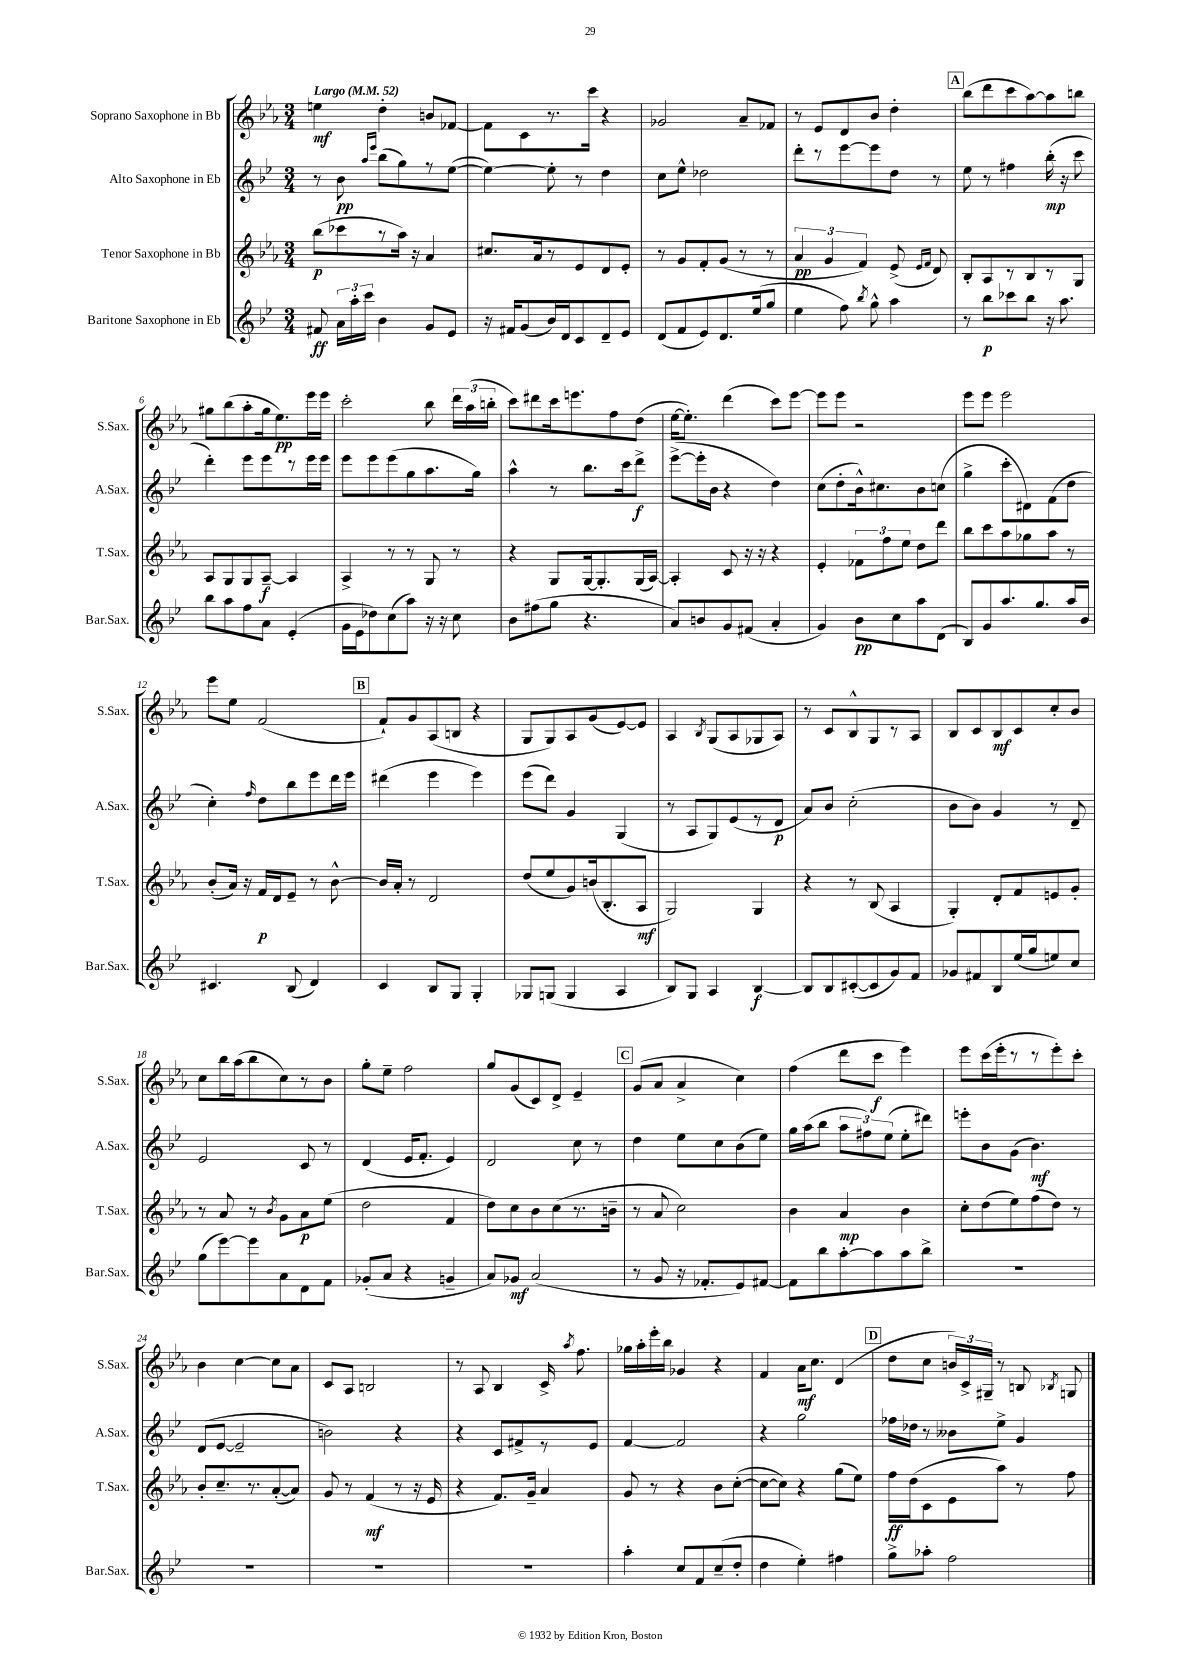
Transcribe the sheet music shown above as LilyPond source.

<<
\new StaffGroup <<
\new Staff = "s0" \with { instrumentName = "Soprano Saxophone in Bb" shortInstrumentName = "S.Sax." } {
    \clef treble \key ees \major \numericTimeSignature \time 3/4 \tempo "Largo" 4 = 52
    \autoBeamOff e''4\mf d''4-. b'8[ fes'8]~ |
    fes'8[ c'8 r8. c'''16] r4 |
    ges'2 aes'8[-- fes'8] |
    r8 ees'8[ d'8 bes'8] d''4-. |
    \mark \markup { \box "A" } bes''8[( d'''8 c'''8 aes''8~) aes''8 b''8] |
    gis''8[ bes''8( aes''8-. gis''16 ees''8.\pp) ees'''16 ees'''16] |
    c'''2-. bes''8 \tuplet 3/2 { d'''16[ aes''16( b''16]-. } |
    c'''8[) dis'''8 c'''16 e'''8. f''8 d''8]( |
    ees''16[~ ees''8.]-.) d'''4( c'''8[) ees'''8]~ |
    ees'''8[ ees'''8] r2 |
    ees'''8[ ees'''8] ees'''2 |
    ees'''8[ ees''8] f'2( |
    \mark \markup { \box "B" } f'8[-!) g'8 aes8( b8] r4 |
    g8[ g8) aes8 g'8( ees'8~) ees'8] |
    aes4 \acciaccatura { bes8 } g8[( aes8 ges8 aes8]) |
    r8 c'8[ bes8-^ g8 r8 aes8] |
    bes8[ c'8 bes8\mf c'8 c''8-. bes'8] |
    c''8[ bes''16 aes''16( bes''8 c''8) r8 bes'8] |
    g''8[-. ees''8]-- f''2 |
    g''8[ g'8( c'8) d'8]-> ees'4-- |
    \mark \markup { \box "C" } g'8[( aes'8] aes'4-> c''4) |
    f''4( d'''8[ c'''8]\f ees'''4) |
    ees'''8[ c'''16( ees'''16-. r8 r8 ees'''8-.) c'''8]-. |
    bes'4 c''4~ c''8[ aes'8] |
    c'8[ aes8] b2 |
    r8 aes8 bes4 c'16-> \acciaccatura { aes''8 } f''8. |
    ges''16[ aes''16-. ees'''16-. bes''16] ges'4 r4 |
    f'4 aes'16[\mf c''8.] d'4( |
    \mark \markup { \box "D" } d''8[ c''8] \tuplet 3/2 { b'16[) c'16-> gis16]-- } r8 b8 \acciaccatura { bes8 } g8 \bar "|." |
}
\new Staff = "s1" \with { instrumentName = "Alto Saxophone in Eb" shortInstrumentName = "A.Sax." } {
    \clef treble \key bes \major \numericTimeSignature \time 3/4
    \autoBeamOff r8 bes'8\pp \grace { a''16[ ees'''16] } bes''8[( g''8) r8 ees''8]~( |
    ees''4~) ees''8-. r8 d''4 |
    c''8[ ees''8]-^ des''2 |
    d'''8[-. r8 ees'''8~ ees'''8 d''8] r8 |
    \mark \markup { \box "A" } ees''8 r8 fis''4 bes''16-.\mp( r16 c'''8 |
    d'''4-.) ees'''8[ ees'''8 r8 ees'''16 ees'''16] |
    ees'''8[ ees'''8 ees'''8( g''8 a''8. g''16]) |
    a''4-^ r8 bes''8.[ c'''16 d'''8]->\f |
    ees'''8[~->( ees'''16-. bes'16] r4 d''4) |
    c''8[( d''8-. bes'16-^) cis''8. bes'8 c''8]( |
    g''4-> c'''8[-. dis'8) f'8( d''8] |
    c''4-.) \grace { f''16 } d''8[ bes''8 ees'''8 d'''16 ees'''16] |
    \mark \markup { \box "B" } dis'''4( ees'''4 ees'''4) |
    ees'''8[( d'''8]) g'4 g4( |
    r8 a8[ g8) ees'8( r8 d'8]\p |
    a'8[) bes'8] c''2-.( |
    bes'8[ bes'8]) g'4 r8 d'8-- |
    ees'2 c'8 r8 |
    d'4( ees'16[ f'8.]-. ees'4) |
    d'2 c''8 r8 |
    \mark \markup { \box "C" } d''4 ees''8[ c''8 bes'8( ees''8]) |
    g''16[ a''16( bes''8] \tuplet 3/2 { a''8[ fis''8) ees''8]( } ees''8[-. dis'''8]) |
    e'''8[-. bes'8 g'8]( bes'4.\mf) |
    d'8[( ees'8]~ ees'2-- |
    b'2) r4 |
    r4 c'8[ fis'8-> r8 ees'8] |
    f'4~ f'2 |
    r4 g''2 |
    \mark \markup { \box "D" } fes''16[ des''16] r8 beses'8[ ees''8]-> g'4 \bar "|." |
}
\new Staff = "s2" \with { instrumentName = "Tenor Saxophone in Bb" shortInstrumentName = "T.Sax." } {
    \clef treble \key ees \major \numericTimeSignature \time 3/4
    \autoBeamOff bes''8[\p( ces'''8 r8 aes''16]) r16 aes'4 |
    cis''8.[ aes'16 r8 ees'8 d'8 ees'8]-. |
    r8 g'8[ f'8-. g'8]( r8 r8 |
    \tuplet 3/2 { aes'4\pp g'4 f'4) } ees'8->( \grace { ees'16[ f'16] } d'8) |
    \mark \markup { \box "A" } bes8[-. aes8 r8 bes8 r8 g8] |
    aes8[ g8 g8 aes8]~--\f aes4 |
    aes4-> r8 r8 g8 r8 |
    r4 g8[ g16~ g8.-. g16( aes16]~) |
    aes4-. c'8 r16 r16 r4 |
    ees'4-. \tuplet 3/2 { fes'8[ f''8 ees''8] } d''8[ d'''8] |
    bes''8[ c'''8 aes''8 ges''8 aes''8] r8 |
    bes'8[-.( aes'16]) r16 f'16[\p d'16 ees'8]-- r8 bes'8~-^ |
    \mark \markup { \box "B" } bes'16[ aes'16]-. r8 d'2 |
    d''8[( ees''8 g'8) b'16( bes8.-. aes8]\mf |
    g2) g4 |
    r4 r8 bes8( aes4 |
    g4-.) d'8[-. f'8 e'8 g'8]-. |
    r8 aes'8 r8 \acciaccatura { bes'8 } g'8[ aes'8\p ees''8]( |
    d''2 f'4 |
    d''8[) c''8 bes'8 c''8( r8. b'16]-- |
    \mark \markup { \box "C" } r8 aes'8 c''2) |
    bes'4 aes'4\mp bes'4 |
    c''8[-. d''8( ees''8) f''8( d''8]) r8 |
    bes'8[-. c''8.-- r8. aes'8~-.( aes'8]) |
    g'8 r8 f'4\mf( r8 r16 ees'16 |
    r4 f'8.[) g'16]-- aes'4 |
    g'8 r8 r4 bes'8[ c''8]~-.( |
    c''8[~ c''8]) r4 g''8[( ees''8]) |
    \mark \markup { \box "D" } f''16[\ff d''16( c'8 ees'8 aes''8]) r8 f''8 \bar "|." |
}
\new Staff = "s3" \with { instrumentName = "Baritone Saxophone in Eb" shortInstrumentName = "Bar.Sax." } {
    \clef treble \key bes \major \numericTimeSignature \time 3/4
    \autoBeamOff fis'8\ff \tuplet 3/2 { a'16[ a''16-. c'''16] } bes'4 g'8[ ees'8] |
    r16 fis'16[ g'8( bes'16) d'16 c'8 d'8-- ees'8] |
    d'8[( f'8 ees'8) d'8. ees''16( g''8] |
    ees''4 f''8) \acciaccatura { bes''8 } g''8-^ a''4 |
    \mark \markup { \box "A" } r8 bes''8[\p ces'''8 bes''8] r16 a''8. |
    bes''8[ a''8 f''8 a'8] ees'4-.( |
    g'16[ ees'16 des''8) c''8( a''8]) r16 r16 c''8 |
    bes'8[ fis''8( g''8] r4. |
    a'8[) b'8 g'8 fis'8]( a'4-. |
    g'4) bes'8[\pp c''8 a''8 d'8]( |
    bes8[) g'8 a''8. g''8. a''16 bes'16] |
    cis'4. bes8( d'4) |
    \mark \markup { \box "B" } c'4 bes8[ g8] g4-. |
    ges8[ g8]( g4 a4 |
    bes8[) g8] a4 bes4~\f |
    bes8[ bes8 cis'8~-.( cis'8 g'8) f'8] |
    ges'8[ fis'8 bes8 ees''16( g''16 e''8) c''8] |
    g''8[( ees'''8~) ees'''8 a'8 d'8 f'8] |
    ges'8[-.( a'8] r4 g'4-- |
    a'8[) ges'8]\mf a'2( |
    \mark \markup { \box "C" } r8 g'8 r16 fes'8.[-. ees'8) fis'8]~ |
    fis'8[ bes''8 a''8~-. a''8 a''8 bes''8]-> |
    R2. |
    R2. |
    R2. |
    R2. |
    a''4-. c''8[ f'8 c''8--( d''8]-. |
    d''4 ees''4-.) fis''4 |
    \mark \markup { \box "D" } g''8[-> aes''8]-. f''2 \bar "|." |
}
>>
>>
